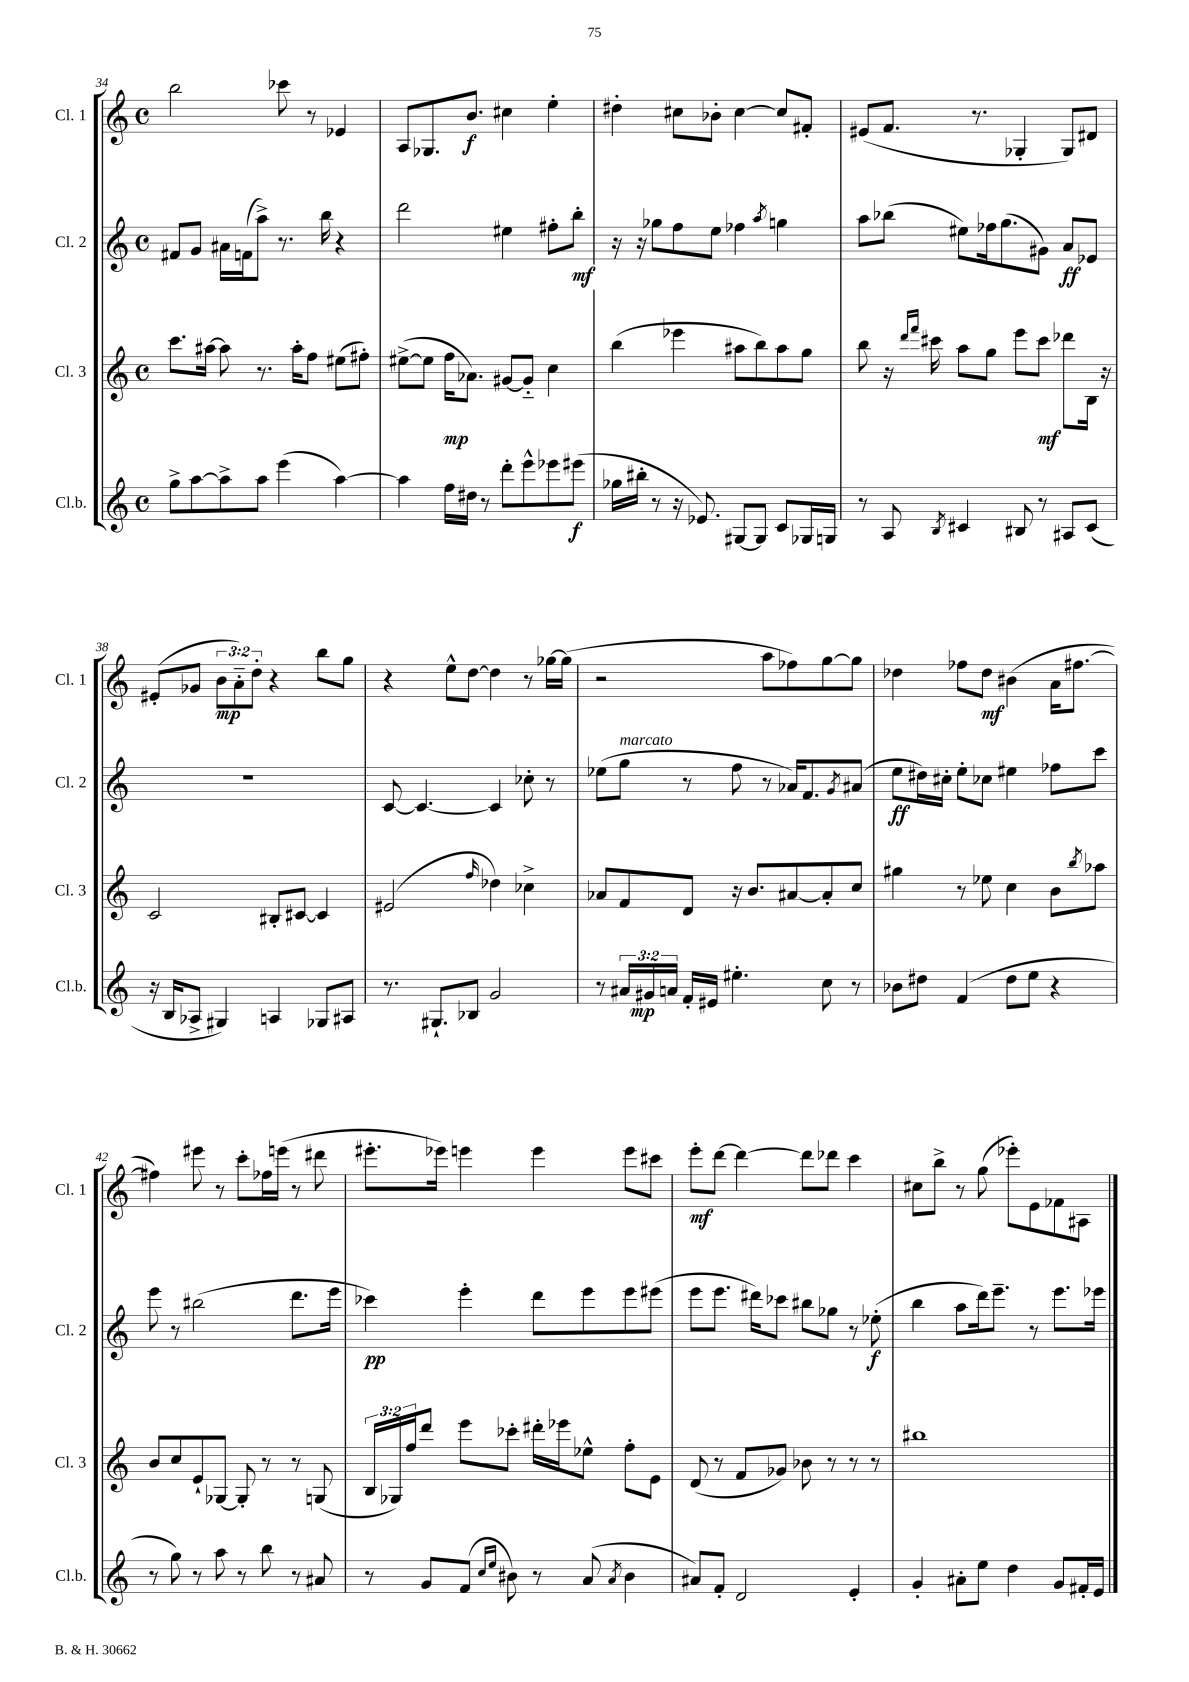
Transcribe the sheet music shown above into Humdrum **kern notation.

**kern	**dynam	**kern	**dynam	**kern	**dynam	**kern	**dynam
*part4	*part4	*part3	*part3	*part2	*part2	*part1	*part1
*staff4	*staff4	*staff3	*staff3	*staff2	*staff2	*staff1	*staff1
*I"Cl.b.	*	*I"Cl. 3	*	*I"Cl. 2	*	*I"Cl. 1	*
*I'Cl.b.	*	*I'Cl. 3	*	*I'Cl. 2	*	*I'Cl. 1	*
*clefG2	*	*clefG2	*	*clefG2	*	*clefG2	*
*k[]	*	*k[]	*	*k[]	*	*k[]	*
*M4/4	*	*M4/4	*	*M4/4	*	*M4/4	*
*met(c)	*	*met(c)	*	*met(c)	*	*met(c)	*
=34	=34	=34	=34	=34	=34	=34	=34
8gg^\L	.	8.ccc\L	.	8f#X/L	.	2bb\	.
[8aa\	.	.	.	8g/J	.	.	.
.	.	[16aa#X\Jk	.	.	.	.	.
8aa^\]	.	8aa#\]	.	16a#X\LL	.	.	.
.	.	.	.	(16fn\J	.	.	.
8aa\J	.	8.r	.	8aa^\J)	.	.	.
(4eee\	.	.	.	8.r	.	8ccc-X\	.
.	.	16aa#'\KL	.	.	.	.	.
.	.	8ff\J	.	.	.	8r	.
.	.	.	.	16bb\	.	.	.
[4aa\)	.	(8ee#X\L	.	4r	.	4e-X/	.
.	.	8ff#X'\J)	.	.	.	.	.
=35	=35	=35	=35	=35	=35	=35	=35
4aa\]	.	([8ee#X^\L	.	2ddd\	.	8A/L	.
.	.	8ee#\J]	.	.	.	8.G-X/	.
16ff\LL	.	16ff\KL	mp	.	.	.	.
16dd#X\JJ	.	8.a-X\J)	.	.	.	8.b/J	f
8r	.	.	.	.	.	.	.
8ddd'\L	.	[8g#X/L	.	4ee#X\	.	4cc#X\	.
8eee^^\	.	8g#/J]	.	.	.	.	.
8eee-X\	.	4cc\	.	8ff#X'\L	.	4ee'\	.
(8eee#X\J	f	.	.	8bb'\J	mf	.	.
=36	=36	=36	=36	=36	=36	=36	=36
16gg-X\LL	.	(4bb\	.	16r	.	4dd#X'\	.
16bb#X'\JJ	.	.	.	16r	.	.	.
8r	.	.	.	8gg-X\L	.	.	.
16r	.	4eee-X\	.	8ff\	.	8cc#X\L	.
8.e-X/)	.	.	.	.	.	.	.
.	.	.	.	8ee\J	.	8b-X'\J	.
[8G#X/L	.	8aa#X\L	.	4ff-X\	.	[4cc#\	.
8G#/J]	.	8bb\)	.	.	.	.	.
.	.	.	.	8qaa/	.	.	.
8c/L	.	8aa#\	.	4ggn\	.	8cc#/L]	.
16G-X/L	.	8gg\J	.	.	.	8f#X'/J	.
16Gn/JJ	.	.	.	.	.	.	.
=37	=37	=37	=37	=37	=37	=37	=37
8r	.	8bb\	.	8aa\L	.	(8e#X/L	.
8A/	.	16r	.	(8bb-X\J	.	8.f/J	.
.	.	16qqddd/LL	.	.	.	.	.
.	.	16qqfff/JJ	.	.	.	.	.
.	.	16ccc#X\	.	.	.	.	.
8qB/	.	.	.	.	.	.	.
4c#X/	.	8aa\L	.	8ee#X\L)	.	.	.
.	.	.	.	.	.	8.r	.
.	.	8gg\J	.	16ff-X\k	.	.	.
.	.	.	.	(8.gg\	.	.	.
8B#X/	.	8eee\L	.	.	.	4G-X'/	.
8r	.	8ccc#\J	mf	8g#X\J)	.	.	.
8A#X/L	.	8ddd-X\L	.	8a/L	ff	8G-/L)	.
(8c#/J	.	16B\Jk	.	8e-X/J	.	8d#X/J	.
.	.	16r	.	.	.	.	.
!!LO:LB:g=z
=38	=38	=38	=38	=38	=38	=38	=38
16r	.	2c/	.	1r	.	(8e#X'/L	.
16B/KL	.	.	.	.	.	.	.
8A-X^/J	.	.	.	.	.	8g-X/J	.
4G#X/)	.	.	.	.	.	12b\L	mp
.	.	.	.	.	.	12a\)	.
.	.	.	.	.	.	12dd'\J	.
4An/	.	8B#X'/L	.	.	.	4r	.
.	.	[8c#X/J	.	.	.	.	.
8G-X/L	.	4c#/]	.	.	.	8bb\L	.
8A#X/J	.	.	.	.	.	8gg\J	.
=39	=39	=39	=39	=39	=39	=39	=39
8.r	.	(2e#X/	.	[8c/	.	4r	.
.	.	.	.	4.c/_	.	.	.
8.G#X`/L	.	.	.	.	.	.	.
.	.	.	.	.	.	8ee^^\L	.
8B-X/J	.	.	.	.	.	[8dd\J	.
.	.	16qqff/	.	.	.	.	.
2g/	.	4dd-X\)	.	4c/]	.	4dd\]	.
.	.	4cc-X^\	.	8cc-X'\	.	8r	.
.	.	.	.	8r	.	[16gg-X\LL	.
.	.	.	.	.	.	(16gg-\JJ]	.
=40	=40	=40	=40	=40	=40	=40	=40
8r	.	8a-X/L	.	(8ee-X\L	.	2r	.
!	!	!	!	!LO:TX:a:i:t=marcato	!	!	!
24a#X/LL	.	8f/	.	8gg\J	.	.	.
24g#X/	mp	.	.	.	.	.	.
24an/JJ	.	.	.	.	.	.	.
16f'/LL	.	8d/J	.	8r	.	.	.
16e#X/JJ	.	.	.	.	.	.	.
4.ee#X'\	.	16r	.	8ff\	.	.	.
.	.	8.b/L	.	.	.	.	.
.	.	.	.	8r	.	8aa\L	.
.	.	[8a#X/	.	16a-X/KL)	.	8ff-X\)	.
.	.	.	.	8.f/	.	.	.
8cc\	.	8a#'/]	.	.	.	[8gg\	.
.	.	.	.	8qg/	.	.	.
8r	.	8cc/J	.	(8a#X/J	.	8gg\J]	.
=41	=41	=41	=41	=41	=41	=41	=41
8b-X\L	.	4gg#X\	.	8ee\L	ff	4dd-X\	.
8dd#X\J	.	.	.	16dd#X\L)	.	.	.
.	.	.	.	16cc#X'\JJ	.	.	.
(4f/	.	8r	.	8ee'\L	.	8ff-X\L	.
.	.	8ee-X\	.	8cc-X\J	.	8dd-\J	mf
8dd#\L	.	4cc\	.	4ee#X\	.	(4b#X\	.
8ee\J	.	.	.	.	.	.	.
4r	.	8b\L	.	8ff-X\L	.	16a\KL	.
.	.	.	.	.	.	[8.ff#X\J	.
.	.	8qbb/	.	.	.	.	.
.	.	8aa-X\J	.	8ccc\J	.	.	.
!!LO:LB:g=z
=42	=42	=42	=42	=42	=42	=42	=42
8r	.	8b/L	.	8eee\	.	4ff#X\])	.
8gg\)	.	8cc/	.	8r	.	.	.
8r	.	8e`/	.	(2bb#X\	.	8eee#X\	.
8aa\	.	[8G-X/J	.	.	.	8r	.
8r	.	8G-'/]	.	.	.	8ccc'\L	.
8bb\	.	8r	.	.	.	16ff-X\L	.
.	.	.	.	.	.	(16eeen\JJ	.
8r	.	8r	.	8.ddd\L	.	8r	.
8a#X/	.	(8Gn/	.	.	.	8ddd#X\	.
.	.	.	.	16eee\Jk	.	.	.
=43	=43	=43	=43	=43	=43	=43	=43
8r	.	24B/LL	.	4ccc-X\)	pp	8.eee#X'\L	.
.	.	24G-X/)	.	.	.	.	.
.	.	24ff/J	.	.	.	.	.
8g/L	.	8ddd/J	.	.	.	.	.
.	.	.	.	.	.	16eee-X\Jk)	.
(8f/J	.	8eee\L	.	4eee'\	.	4eeen\	.
16qqcc/LL	.	.	.	.	.	.	.
16qqee/JJ	.	.	.	.	.	.	.
8b#X\)	.	8ccc-X'\J	.	.	.	.	.
8r	.	16ddd#X'\LL	.	8ddd\L	.	4eee\	.
.	.	16eee-X\J	.	.	.	.	.
(8a/	.	8ee-X^^\J	.	8eee\	.	.	.
8qa/	.	.	.	.	.	.	.
4b#\	.	8ff'\L	.	8eee\	.	8eee\L	.
.	.	8e\J	.	(8eee#X\J	.	8ccc#X\J	.
=44	=44	=44	=44	=44	=44	=44	=44
8a#X/L)	.	(8d/	.	8eee\L	.	8eee'\L	mf
8f'/J	.	8r	.	8.eee\J	.	[8ddd\J	.
2d/	.	8f/L	.	.	.	4ddd\_	.
.	.	.	.	16ddd#X\KL)	.	.	.
.	.	8g-X/J)	.	8ccc-X\J	.	.	.
.	.	8b-X\	.	8bb#X\L	.	8ddd\L]	.
.	.	8r	.	8gg-X\J	.	8ddd-X\J	.
4e'/	.	8r	.	8r	.	4ccc\	.
.	.	8r	.	(8ee-X'\	f	.	.
=45	=45	=45	=45	=45	=45	=45	=45
4g'/	.	1bb#X	.	4bb\	.	8cc#X\L	.
.	.	.	.	.	.	8bb^\J	.
8a#X'\L	.	.	.	8aa\L	.	8r	.
8ee\J	.	.	.	16ddd\k)	.	(8gg\	.
.	.	.	.	8.eee~\J	.	.	.
4dd\	.	.	.	.	.	8eee-X'\L)	.
.	.	.	.	8r	.	8e\	.
8g/L	.	.	.	8.eee\L	.	8f-X\	.
16f#X'/L	.	.	.	.	.	8A#X\J	.
16e/JJ	.	.	.	16eee-X\Jk	.	.	.
==	==	==	==	==	==	==	==
*-	*-	*-	*-	*-	*-	*-	*-
